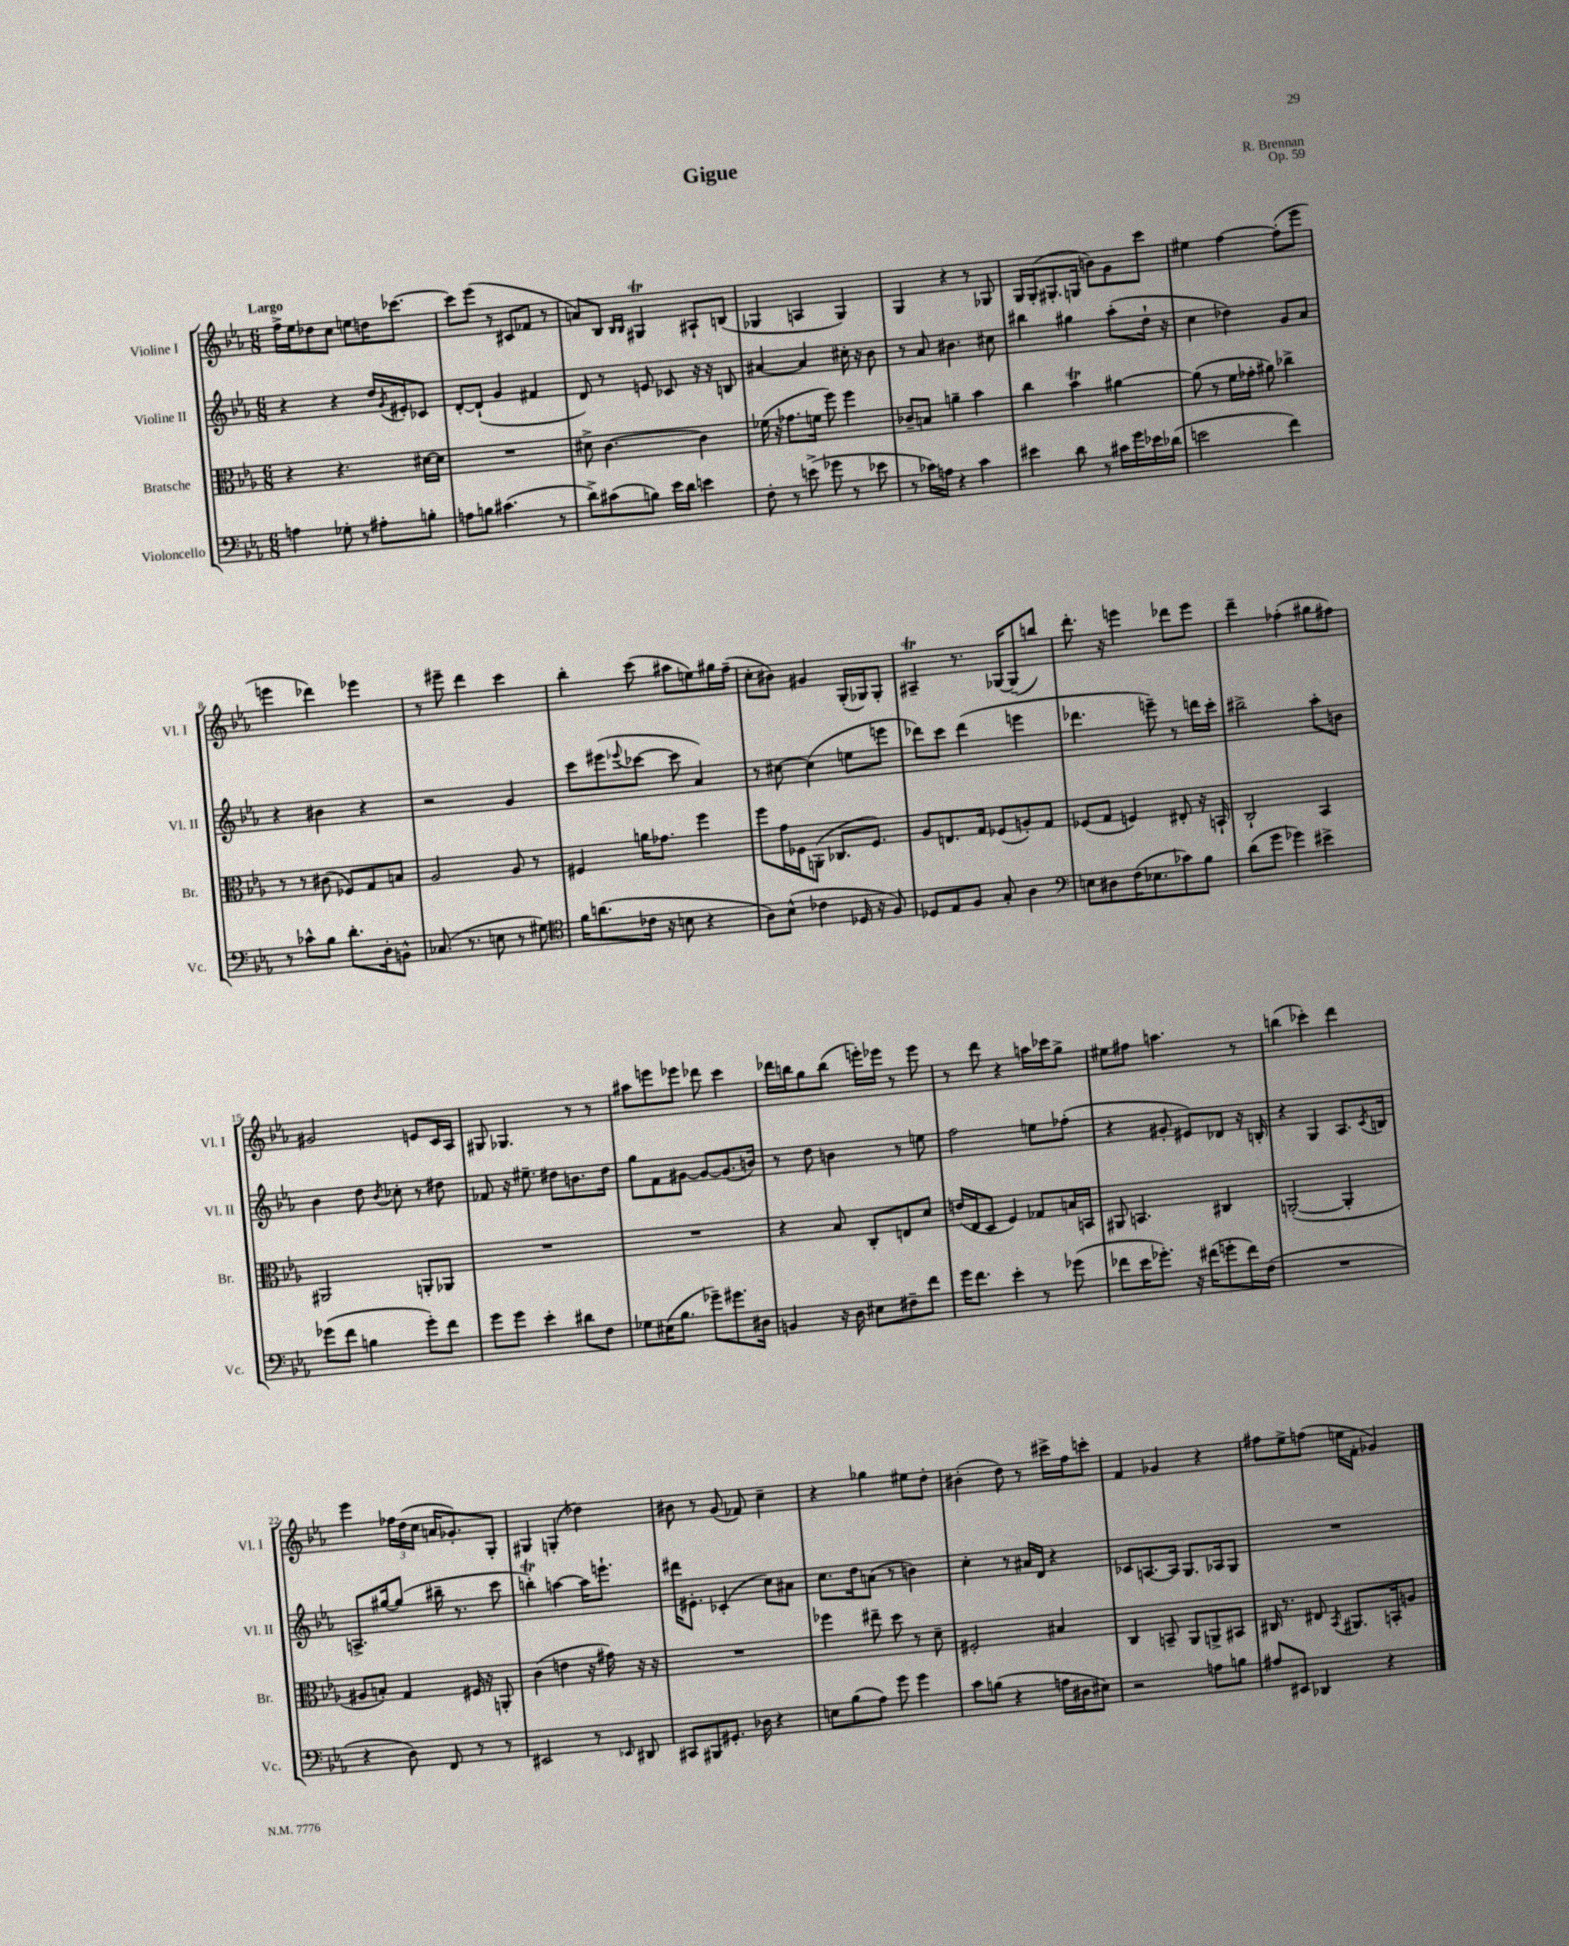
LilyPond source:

\header { title = "Gigue" composer = "R. Brennan" opus = "Op. 59" }
<<
\new StaffGroup <<
\new Staff = "s0" \with { instrumentName = "Violine I" shortInstrumentName = "Vl. I" } {
    \clef treble \key ees \major \numericTimeSignature \time 6/8 \tempo "Largo"
    f''16-> ees''16 des''8 c''8 e''8 d''16 ces'''8.~ |
    ces'''8 ees'''8( r8 cis'8 fes'8 r8 |
    a'8) bes8 \grace { bes16 bes16 } gis4\trill ais8-! b8( |
    ges4 a4 ges4) |
    g4 r4 r8 ges8 |
    g16 g16-.( gis8.-. g16 b'8) g'8 c'''8 |
    eis''4 f''4~ f''8-.( ees'''8 |
    e'''4 des'''4) ees'''4 |
    r8 eis'''8-- d'''4 c'''4 |
    bes''4-. c'''8( ais''8 e''8) gis''16 f''16--( |
    c''8-. bis'8) gis'4 g16-.( ges16) ges8-. |
    ais4--\trill r8. ges16~ ges8--( b''8) |
    d'''8.-. r16 e'''4 des'''8 e'''8 |
    d'''4-- fes''4-.( gis''8 fis''8) |
    gis'2 e'8 c'16 aes16 |
    gis8 ges4. r8 r8 |
    ais''8 e'''8 ees'''8 des'''8 c'''4 |
    des'''16 b''16 g''8 b''8( e'''16-.) ees'''16 r8 ees'''8 |
    r8 d'''8 r4 a''16 ces'''16 g''8-> |
    eis''8 fis''8 a''4. r8 |
    b''4( ces'''4-.) d'''4 |
    ees'''4 \tuplet 3/2 { fes''16 d''16( c''16 } a'16 ges'8.-.) g8-. |
    gis4 g4-.( des''4) |
    bis'8 r8 g'8( fes'8) c''4-- |
    r4 ges''4 eis''8 d''8-. |
    bis'4-.( d''8) r8 cis'''16-> f''16 c'''8-. |
    f'4 ges'4 r4 |
    fis''8 ees''8-> f''8( e''16 f'16-. ges'4) \bar "|." |
}
\new Staff = "s1" \with { instrumentName = "Violine II" shortInstrumentName = "Vl. II" } {
    \clef treble \key ees \major \numericTimeSignature \time 6/8
    r4 r4 d''16 \acciaccatura { g'8 } eis'16-. ces'8 |
    d'8~-. d'8-!( g'4 fis'4 |
    d'8) r8 e'8 ces'8 r16 r16 b8 |
    ais'4~ ais'4 cis''16-. r16 bes'8 |
    r8 aes'8 bis'4. cis''8 |
    bis''4 gis''4 aes''8-.( d''16-! r16 |
    c''4 des''4) g'8 aes'8 |
    r4 bis'4 r4 |
    r2 g'4 |
    c'''8 eis'''8( \appoggiatura { ees'''8 } ces'''8~ ces'''8 aes'4) |
    r8 cis''8~ cis''4( e''8 e'''8 |
    des'''8) c'''8 des'''4( e'''4 |
    des'''4. e'''8--) r8 d'''16 c'''16-. |
    bis''2-> aes''8-. b'8 |
    bes'4 d''8 \acciaccatura { bes'8 } ces''8-. r8 dis''8 |
    fes'8 r16 eis''8.-- dis''8 b'8. dis''16 |
    g''8 f'8 gis'8~ gis'8~ gis'8.( b'16) |
    r8 d''8 b'4 r8 e''8 |
    f''2 e''8 fes''8-.( |
    r4 gis'8-. eis'8) des'8 r16 b16-. |
    r4 g4 aes8. \acciaccatura { c'8 } b16 |
    a8.-> gis''16~ gis''8( bis''16-- r8. c'''8 |
    b''4-.\trill) a''4~ a''16 e'''8.-! |
    dis'''16 eis'8.-. ces'4-.( c''8) ais'8 |
    c''8. d''16 a'8( r8 b'4) |
    c''4-. r8 ais'16 d'16 r4 |
    ces'8 a8.~ a16 g8. aes16 g8 |
    R2. \bar "|." |
}
\new Staff = "s2" \with { instrumentName = "Bratsche" shortInstrumentName = "Br." } {
    \clef alto \key ees \major \numericTimeSignature \time 6/8
    r4 r4. dis'16~ dis'16 |
    R2. |
    dis'8-> c'4.~ c'4 |
    fes'16( r16 ges'8. f'16 f''8) f''4 |
    ces'8-- b8 a'4-- bes'4 |
    c''4 bes'4\trill ais'4~ |
    ais'8( r8 f'16 ges'16-. ais'8) ces''4-> |
    r8 r8 cis'8( fes8) g8 b8 |
    aes2 aes8 r8 |
    fis4 a'16 ges'8. f''4 |
    f''8 g'16 fes16 a,8-.( ces8. fes8.) |
    aes8 e8. g16 fes8( a8-.) g8 |
    fes8( g8 f4) eis8-. r16 b,16-! |
    c2-! bes,4 |
    ais,2 a,8-. aes,8 |
    R2. |
    R2. |
    r4 bes8 c8-. e8 d'8 |
    e'16( ees16 d8 f4) ges8 b16 b,16 |
    ais,8 b,4. cis4 |
    a,2~-.( a,4-. |
    ais8 b8-.) g4 fis16 r16 a,8-. |
    c'4( e'4 r16 gis'16) r16 r16 |
    R2. |
    fes''4 eis''8-- d''8 r8 d'8-- |
    fis2-. bis4 |
    c4 b,8-- aes,8 a,8-> bis,8 |
    cis16 r8. eis8 \acciaccatura { bes,8 } ais,8. b,16-. a8 \bar "|." |
}
\new Staff = "s3" \with { instrumentName = "Violoncello" shortInstrumentName = "Vc." } {
    \clef bass \key ees \major \numericTimeSignature \time 6/8
    a4 ges8-. r8 ais8-. b8-. |
    a8 b8 cis'4.( r8 |
    d'8->) cis'8( b8) ees'16 d'16 e'4 |
    f8-. r8 e'8->( ges'8 r8 ees'8 |
    r8 ces'16) a16 r4 ces'4 |
    eis'4 d'8 r8 cis'16 g'16 ees'16 des'16( |
    e'2 f'4) |
    r8 ces'8-^ bes8 d'8.-. d16-. b,8-^ |
    ces8.( r8. e8 r8 gis8) |
    \clef tenor f'16 a'8.( ces'16 r16 b8 r4 |
    aes8) bes8-^( ces'4 des16 r16 f8) |
    des8 ees8 f8 g8-. aes4 |
    \clef bass e8 dis8 f16( ees8. ces'8) bes8 |
    d'8( g'8 ges'4) eis'4-> |
    ges'8( f'8 b4 ges'8-.) f'8 |
    g'8 g'8 ees'4-. dis'8 f8 |
    ges8 eis16( bes8. ges'8--) gis'8. dis16 |
    b,4 r16 d16 eis8 fis8-- f'8 |
    g'16 f'8. ees'4-. r8 ges'8( |
    fes'8 ees'16 ges'8.-.) r16 fis'16( g'8-. fis'16) f16( |
    R2. |
    r4 d8) f,8 r8 r8 |
    eis,2 r8 \grace { ees,16 } dis,8 |
    cis,8 bis,,8 gis,8.-. des16 r4 |
    e8 bes8( aes8) g'8 g'4 |
    c'8 b8( r4 a16 dis16 eis8) |
    r2 a8 b8 |
    ais8 eis,8 des,4 r4 \bar "|." |
}
>>
>>
